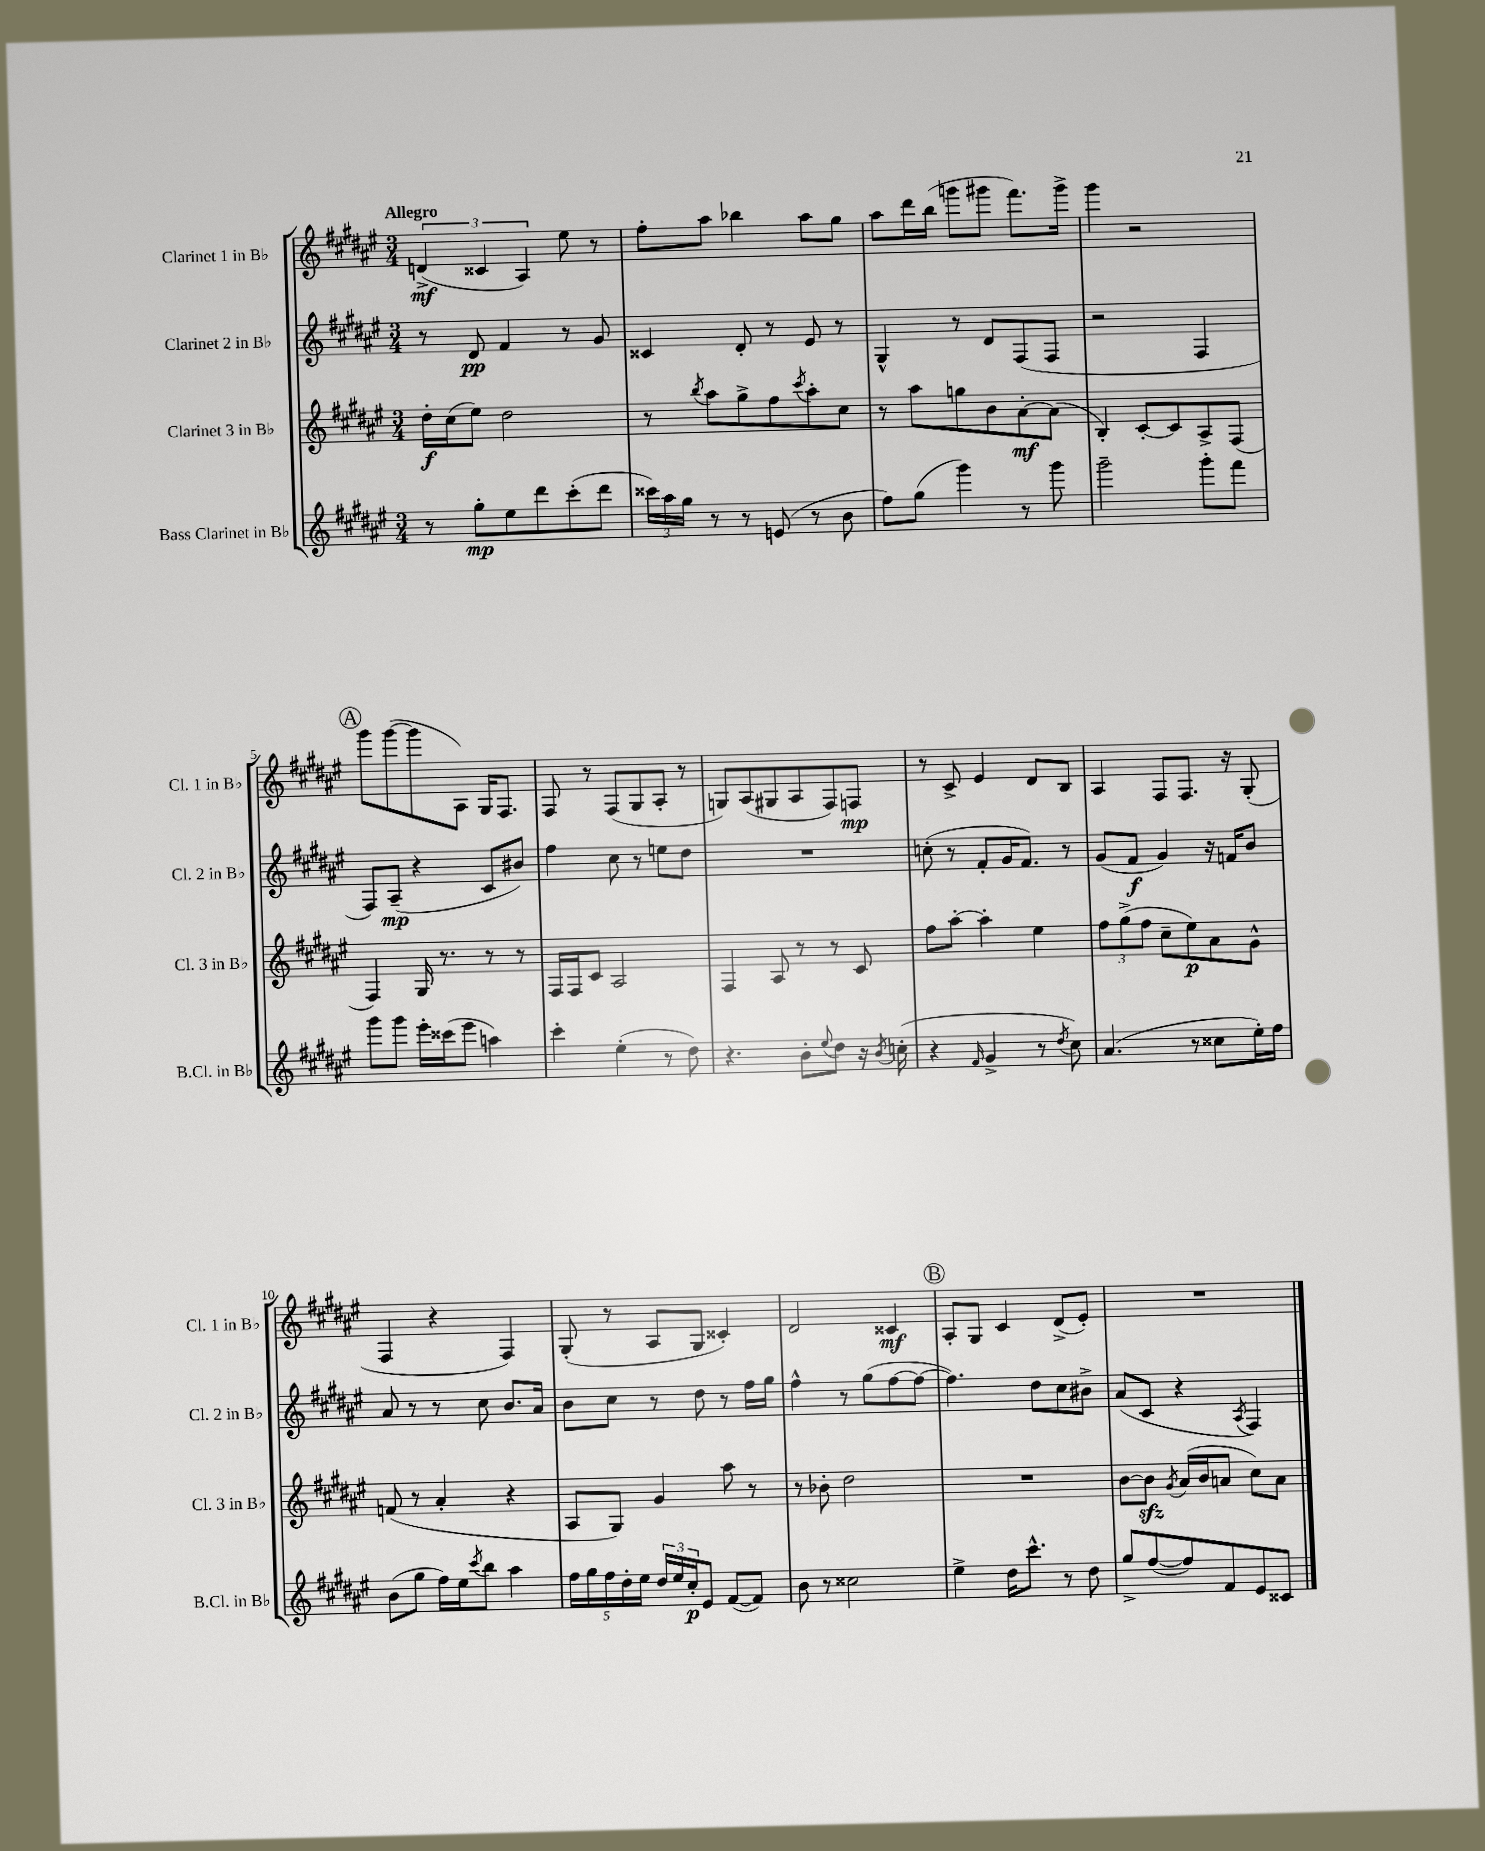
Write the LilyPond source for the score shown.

<<
\new StaffGroup <<
\new Staff = "s0" \with { instrumentName = "Clarinet 1 in Bb" shortInstrumentName = "Cl. 1 in Bb" } {
    \clef treble \key fis \major \numericTimeSignature \time 3/4 \tempo "Allegro"
    \tuplet 3/2 { d'4->\mf( cisis'4 ais4) } eis''8 r8 |
    fis''8-. ais''8 bes''4 ais''8 gis''8 |
    ais''8 dis'''16 b''16( g'''8 gis'''8 fis'''8.) gis'''16-> |
    gis'''4 r2 |
    \mark \markup { \circle "A" } gis'''8 gis'''8~( gis'''8 ais8) gis16 fis8. |
    fis8 r8 fis8( gis8 ais8-. r8 |
    g8) ais8( gis8 ais8 fis8) f8\mp |
    r8 cis'8-> eis'4 dis'8 b8 |
    ais4 fis8 fis8. r16 gis8-.( |
    fis4 r4 fis4) |
    gis8-.( r8 ais8 gis8 cisis'4-.) |
    dis'2 cisis'4\mf |
    \mark \markup { \circle "B" } ais8-. gis8 cis'4 dis'8->( eis'8-.) |
    R2. \bar "|." |
}
\new Staff = "s1" \with { instrumentName = "Clarinet 2 in Bb" shortInstrumentName = "Cl. 2 in Bb" } {
    \clef treble \key fis \major \numericTimeSignature \time 3/4
    r8 dis'8\pp fis'4 r8 gis'8 |
    cisis'4 dis'8-. r8 eis'8 r8 |
    gis4-^ r8 dis'8 fis8( fis8 |
    r2 fis4 |
    \mark \markup { \circle "A" } fis8) ais8--\mp( r4 cis'8 bis'8) |
    fis''4 cis''8 r8 e''8 dis''8 |
    R2. |
    c''8-.( r8 fis'8-. gis'16 fis'8.) r8 |
    gis'8( fis'8\f gis'4) r16 f'16 b'8 |
    ais'8 r8 r8 cis''8 b'8. ais'16 |
    b'8 cis''8 r8 dis''8 r8 fis''16 gis''16 |
    fis''4-^ r8 gis''8( fis''8~ fis''8~ |
    \mark \markup { \circle "B" } fis''4.) dis''8 cis''8 bis'8-> |
    ais'8( cis'8 r4 \acciaccatura { ais8 } fis4) \bar "|." |
}
\new Staff = "s2" \with { instrumentName = "Clarinet 3 in Bb" shortInstrumentName = "Cl. 3 in Bb" } {
    \clef treble \key fis \major \numericTimeSignature \time 3/4
    dis''16-.\f cis''16( eis''8) dis''2 |
    r8 \acciaccatura { b''8 } ais''8 gis''8-> fis''8 \acciaccatura { cis'''8 } ais''8-. cis''8 |
    r8 ais''8 g''8 b'8 ais'8~-.\mf ais'8( |
    b4-.) cis'8~-. cis'8 ais8-> fis8( |
    \mark \markup { \circle "A" } fis4) gis16 r8. r8 r8 |
    fis16 fis16 cis'8 ais2 |
    fis4 ais8 r8 r8 cis'8 |
    fis''8 ais''8~-. ais''4-. eis''4 |
    \tuplet 3/2 { fis''8 gis''8->( fis''8 } cis''8-- eis''8\p) ais'8 gis'8-^ |
    f'8( r8 ais'4-. r4 |
    ais8 gis8) gis'4 ais''8 r8 |
    r8 bes'8-. dis''2 |
    \mark \markup { \circle "B" } R2. |
    b'8~ b'8\sfz \acciaccatura { gis'8 } ais'16( b'16 a'8 cis''8) a'8 \bar "|." |
}
\new Staff = "s3" \with { instrumentName = "Bass Clarinet in Bb" shortInstrumentName = "B.Cl. in Bb" } {
    \clef treble \key fis \major \numericTimeSignature \time 3/4
    r8 gis''8-.\mp eis''8 dis'''8 cis'''8-.( dis'''8 |
    \tuplet 3/2 { cisis'''16) ais''16 gis''16 } r8 r8 e'8( r8 b'8 |
    fis''8) gis''8( gis'''4) r8 gis'''8 |
    gis'''2-- gis'''8-. fis'''8 |
    \mark \markup { \circle "A" } gis'''8 gis'''8 eis'''16-. cisis'''16( eis'''8 a''4) |
    cis'''4-. eis''4-.( r8 dis''8) |
    r4. b'8-. \appoggiatura { eis''8 } dis''8 r16 \acciaccatura { b'8 } c''16-.( |
    r4 \grace { fis'16 } gis'4-> r8 \acciaccatura { dis''8 } cis''8) |
    ais'4.( r8 cisis''8 eis''16-.) fis''16 |
    b'8( gis''8 fis''16) eis''16 \acciaccatura { cis'''8 } b''8 ais''4 |
    \tuplet 5/4 { fis''16 gis''16 fis''16 dis''16-. eis''16 } \tuplet 3/2 { dis''16 eis''16 cis''16-.\p } eis'8 fis'8~( fis'8) |
    b'8 r8 cisis''2 |
    \mark \markup { \circle "B" } eis''4-> dis''16 cis'''8.-^ r8 dis''8 |
    gis''8-> fis''8~( fis''8) fis'8 eis'8 cisis'8 \bar "|." |
}
>>
>>
